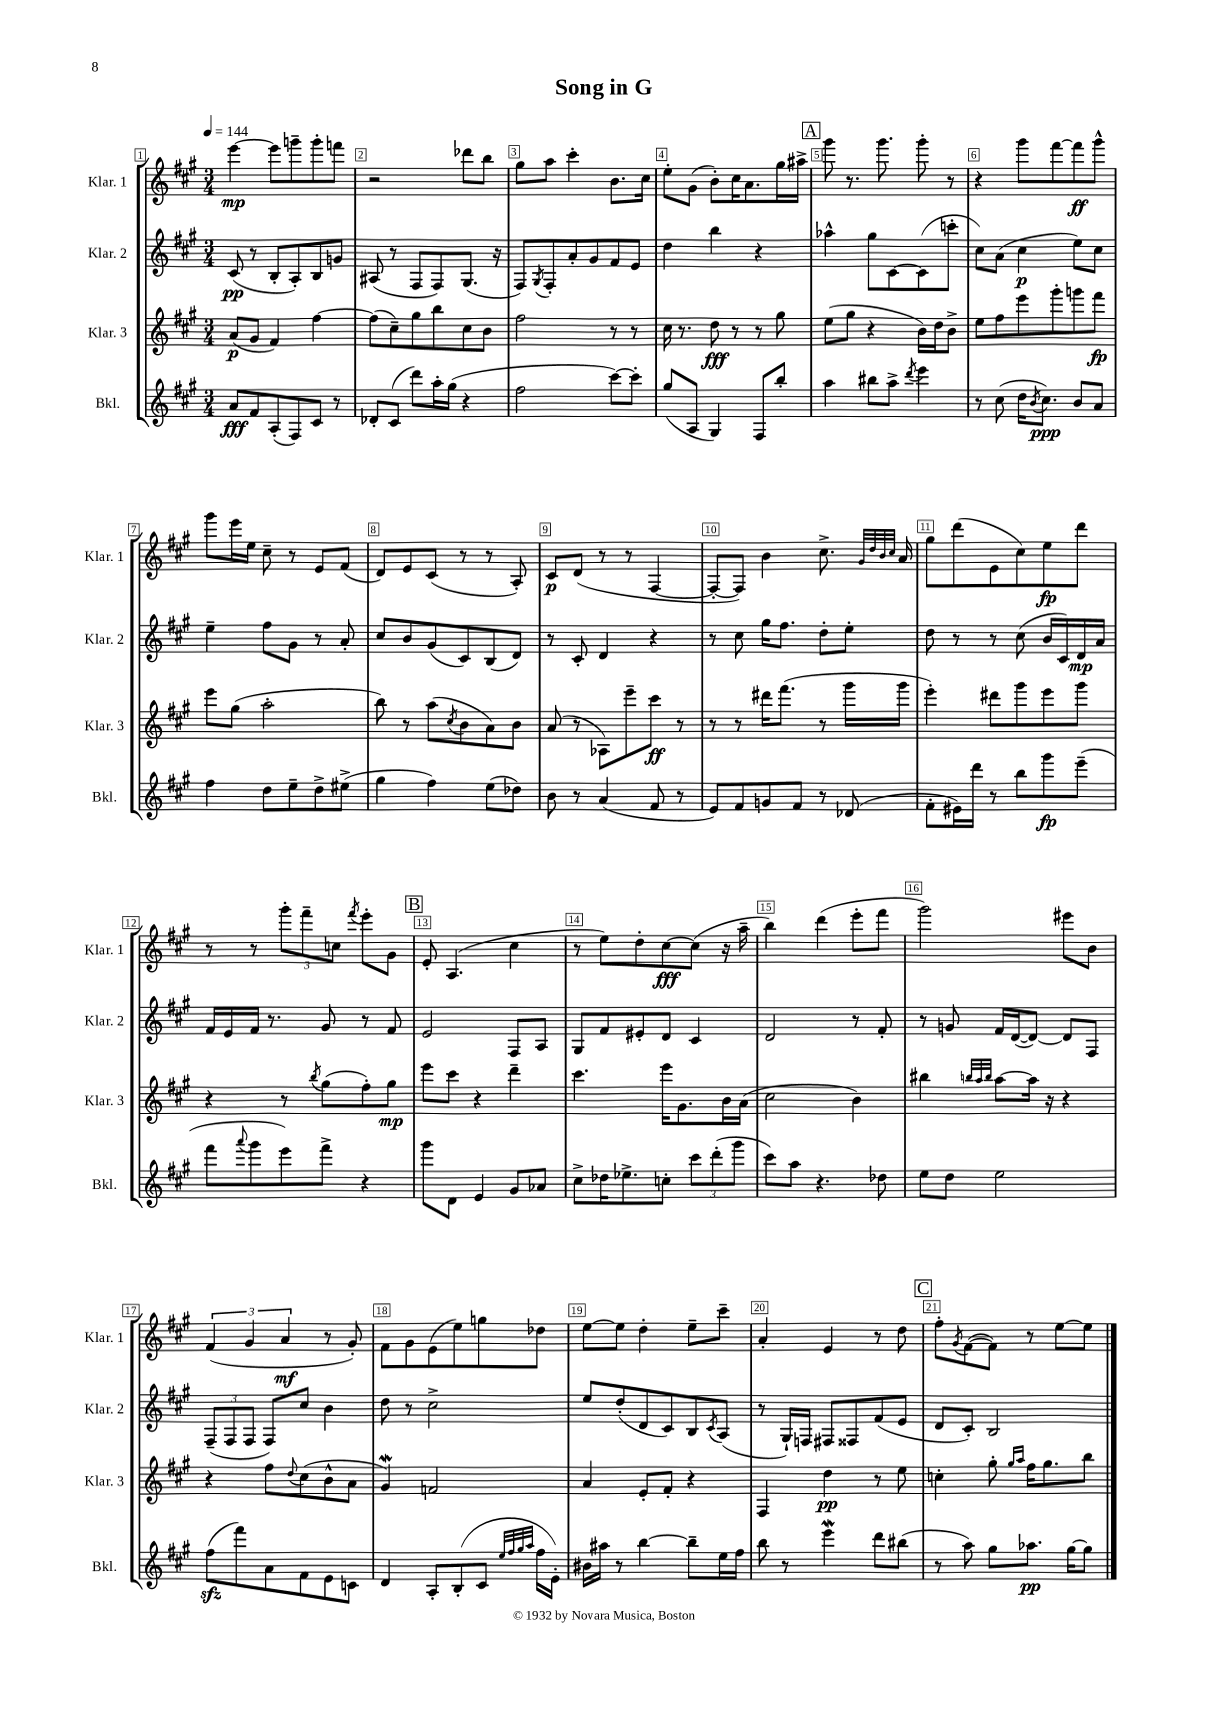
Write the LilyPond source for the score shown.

\header { title = "Song in G" }
<<
\new StaffGroup <<
\new Staff = "s0" \with { instrumentName = "Klar. 1" shortInstrumentName = "Klar. 1" } {
    \clef treble \key a \major \numericTimeSignature \time 3/4 \tempo 4 = 144
    e'''4~\mp e'''8 g'''8-- g'''8-. f'''8 |
    r2 des'''8 b''8 |
    gis''8 a''8 cis'''4-. b'8. cis''16 |
    e''8-. gis'8( b'8-.) cis''16 a'8. gis''16 ais''16-> |
    \mark \markup { \box "A" } gis'''8 r8. gis'''8. gis'''8-. r8 |
    r4 gis'''8 fis'''8~ fis'''8\ff gis'''8-^ |
    gis'''8 e'''16 e''16 cis''8-- r8 e'8 fis'8( |
    d'8) e'8 cis'8( r8 r8 a8-.) |
    cis'8\p d'8( r8 r8 fis4~ |
    fis8~-. fis8) b'4 cis''8.-> \grace { gis'32 d''32 b'32 cis''32 } a'16 |
    gis''8 d'''8( e'8 cis''8) e''8\fp d'''8 |
    r8 r8 \tuplet 3/2 { gis'''8-. fis'''8-- c''8 } \acciaccatura { fis'''8 } e'''8-. gis'8 |
    \mark \markup { \box "B" } e'8-. a4.( cis''4 |
    r8 e''8) d''8-. cis''8~\fff cis''8( r16 a''16-- |
    b''4) d'''4( e'''8-. fis'''8 |
    gis'''2) eis'''8 b'8 |
    \tuplet 3/2 { fis'4( gis'4 a'4\mf } r8 gis'8-.) |
    fis'8 gis'8 e'8( e''8) g''8 des''8 |
    e''8~ e''8 d''4-. e''8-- cis'''8-- |
    a'4-. e'4 r8 d''8 |
    \mark \markup { \box "C" } fis''8-. \acciaccatura { gis'8 } fis'8~( fis'8) r8 e''8~ e''8 \bar "|." |
}
\new Staff = "s1" \with { instrumentName = "Klar. 2" shortInstrumentName = "Klar. 2" } {
    \clef treble \key a \major \numericTimeSignature \time 3/4
    cis'8\pp( r8 b8-. a8-.) b8 g'8 |
    ais8( r8 fis8 fis8) gis8.( r16 |
    fis8) \acciaccatura { gis8 } fis8-. a'8-. gis'8 fis'8 e'8 |
    d''4 b''4 r4 |
    \mark \markup { \box "A" } aes''4-^ gis''8 cis'8~ cis'8( c'''8-. |
    cis''8) a'8( cis''4\p e''8) cis''8 |
    e''4-- fis''8 gis'8 r8 a'8-. |
    cis''8 b'8 gis'8( cis'8) b8( d'8) |
    r8 cis'8-. d'4 r4 |
    r8 cis''8 gis''16 fis''8. d''8-. e''8-. |
    d''8 r8 r8 cis''8( b'16 cis'16) d'16\mp a'16 |
    fis'16 e'16 fis'16 r8. gis'8 r8 fis'8 |
    \mark \markup { \box "B" } e'2 fis8 a8 |
    gis8 fis'8 eis'8-. d'8 cis'4 |
    d'2 r8 fis'8-. |
    r8 g'8 fis'16 d'16~( d'8~) d'8 fis8 |
    \tuplet 3/2 { fis8--( fis8 fis8 } fis8) cis''8 b'4 |
    d''8 r8 cis''2-> |
    e''8 d''8-.( d'8 cis'8) b8 \acciaccatura { cis'8 } a8( |
    r8 gis16-!) f16 fis8 fisis8 fis'8( e'8 |
    \mark \markup { \box "C" } d'8 cis'8-.) b2 \bar "|." |
}
\new Staff = "s2" \with { instrumentName = "Klar. 3" shortInstrumentName = "Klar. 3" } {
    \clef treble \key a \major \numericTimeSignature \time 3/4
    a'8\p( gis'8 fis'4) fis''4~ |
    fis''8( cis''8--) gis''8 b''8 cis''8 b'8 |
    fis''2 r8 r8 |
    cis''16 r8. d''8\fff r8 r8 gis''8 |
    \mark \markup { \box "A" } e''8( gis''8 r4 b'16) d''16 b'8-> |
    e''8 fis''8 e'''8 gis'''8-. g'''8 fis'''8\fp |
    e'''8 gis''8( a''2-. |
    b''8) r8 a''8( \acciaccatura { cis''8 } b'8 a'8) b'8 |
    a'8( r8 aes8) e'''8-- cis'''8\ff r8 |
    r8 r8 dis'''16 fis'''8.( r8 gis'''16 gis'''16 |
    e'''4-.) dis'''8 gis'''8 e'''8 gis'''8 |
    r4 r8 \acciaccatura { b''8 } gis''8( fis''8-.) gis''8\mp |
    \mark \markup { \box "B" } e'''8 cis'''8 r4 d'''4-- |
    cis'''4. e'''16 gis'8. b'16 a'16( |
    cis''2 b'4) |
    bis''4 \grace { b''32 a''32 b''32 } a''8~ a''16 r16 r4 |
    r4 fis''8 \appoggiatura { d''8 } cis''8( b'8-^ a'8 |
    gis'4\mordent) f'2 |
    a'4 e'8-. fis'8-. r4 |
    fis4 d''4\pp r8 e''8 |
    \mark \markup { \box "C" } c''4-. gis''8-. \grace { gis''16 a''16 } fis''16 gis''8. b''8 \bar "|." |
}
\new Staff = "s3" \with { instrumentName = "Bkl." shortInstrumentName = "Bkl." } {
    \clef treble \key a \major \numericTimeSignature \time 3/4
    a'8\fff fis'8 a8-.( fis8) cis'8 r8 |
    des'8-. cis'8( d'''8) a''16-. gis''16( r4 |
    fis''2 cis'''8~) cis'''8-. |
    gis''8( a8 gis4) fis8 b''8-. |
    \mark \markup { \box "A" } a''4 bis''8 a''8-> \acciaccatura { d'''8 } e'''4 |
    r8 cis''8( d''16 \acciaccatura { b'8 } cis''8.\ppp) b'8 a'8 |
    fis''4 d''8 e''8-- d''8-> eis''8->( |
    gis''4 fis''4) e''8( des''8) |
    b'8 r8 a'4( fis'8 r8 |
    e'8) fis'8 g'8 fis'8 r8 des'8( |
    fis'8-. eis'16) d'''16 r8 b''8 gis'''8\fp e'''8--( |
    fis'''8 \appoggiatura { a'''8 } gis'''8 e'''8) fis'''8-> r4 |
    \mark \markup { \box "B" } gis'''8 d'8 e'4 gis'8 aes'8 |
    cis''8-> des''16 ees''8.-> c''8-. \tuplet 3/2 { cis'''8 d'''8-.( gis'''8 } |
    cis'''8) a''8 r4. des''8 |
    e''8 d''8 e''2 |
    fis''8\sfz( fis'''8) a'8 fis'8 e'8 c'8 |
    d'4 a8-. b8-.( cis'8 \grace { e''32 fis''32 gis''32 a''32 } fis''16 e'16-.) |
    bis'16 ais''16 r8 b''4~ b''8-- e''16 fis''16 |
    b''8 r8 e'''4\mordent d'''8 bis''8( |
    \mark \markup { \box "C" } r8 a''8) gis''8 aes''8.\pp gis''16~ gis''8 \bar "|." |
}
>>
>>
\layout { \context { \Score \override BarNumber.break-visibility = ##(#f #t #t) barNumberVisibility = #all-bar-numbers-visible \override BarNumber.stencil = #(make-stencil-boxer 0.1 0.3 ly:text-interface::print) } }
